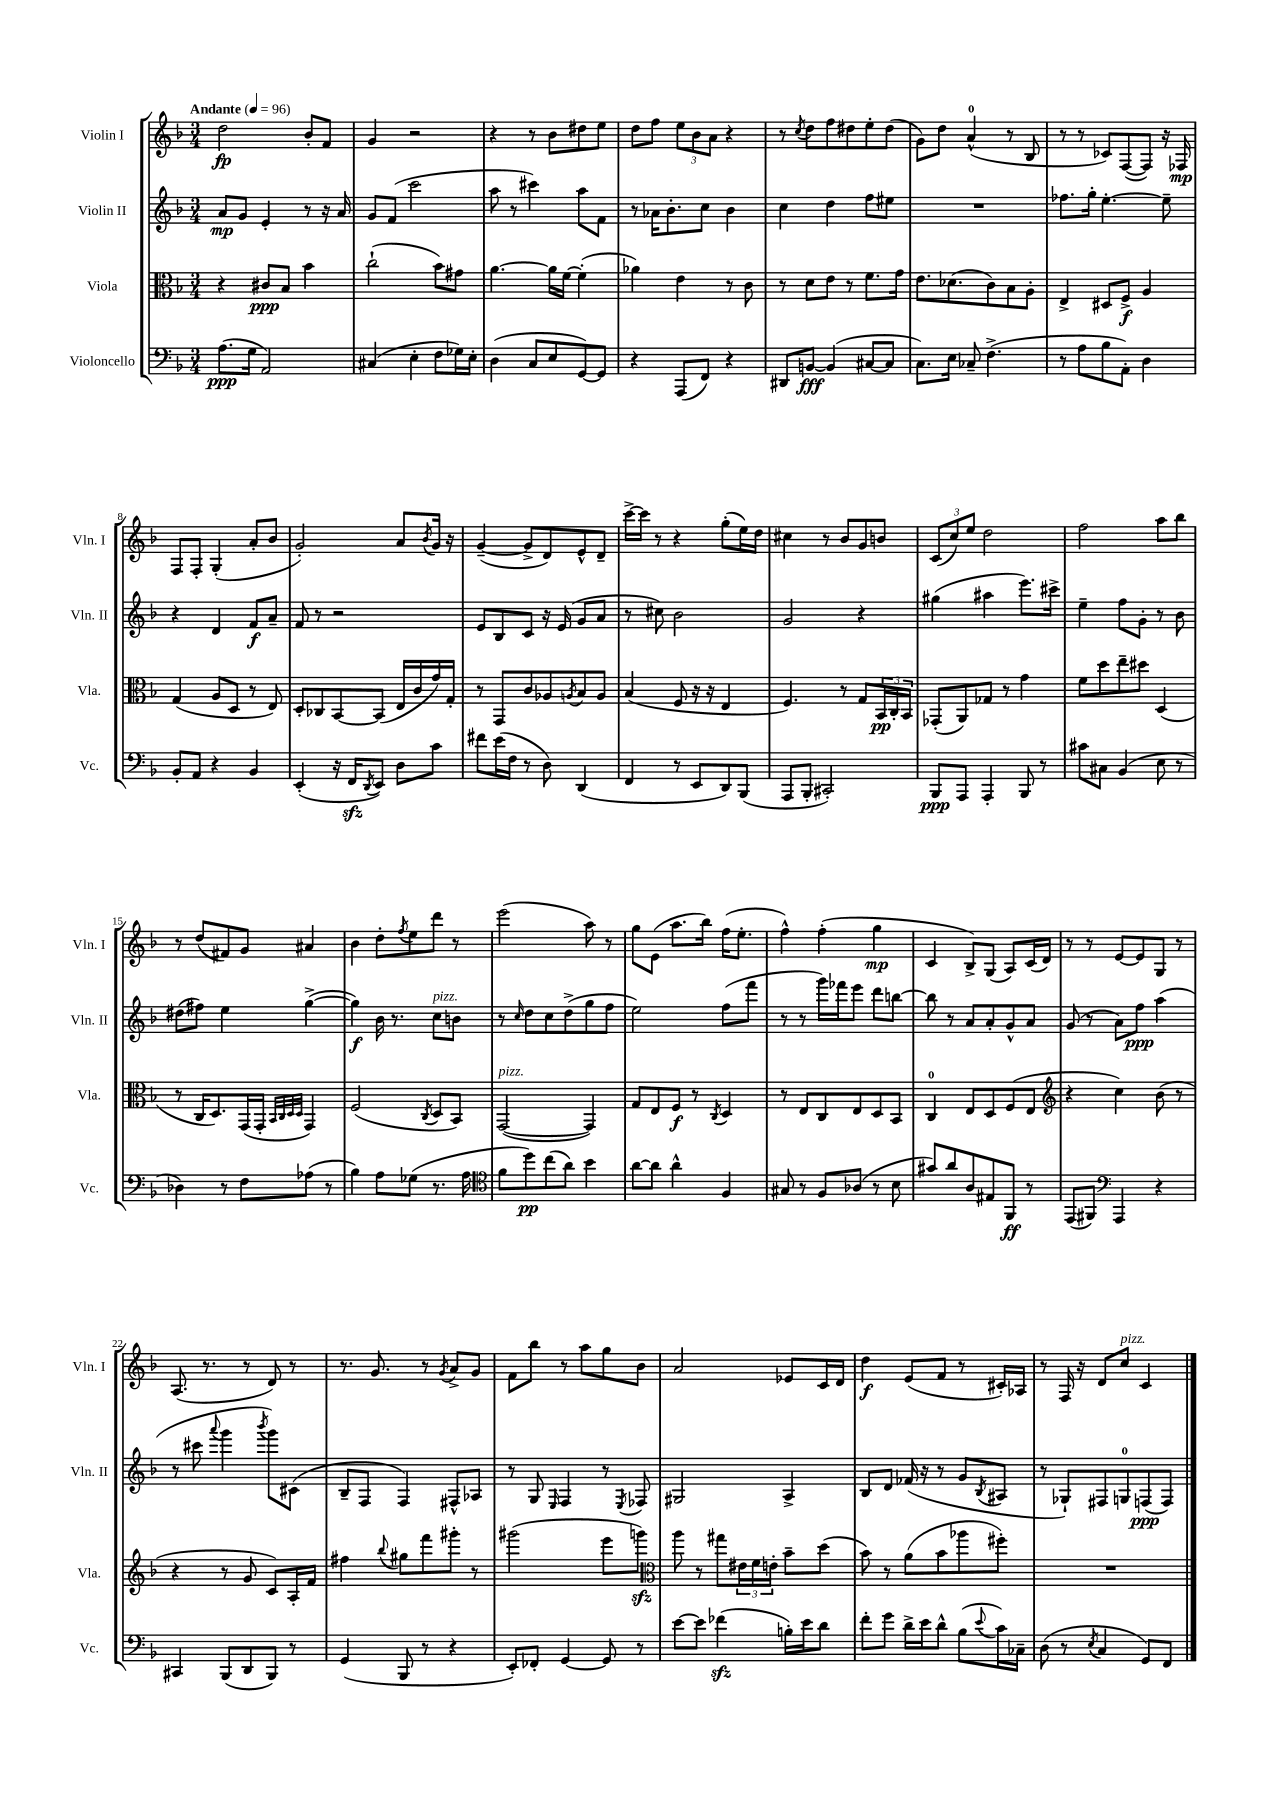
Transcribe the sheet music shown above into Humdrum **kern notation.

**kern	**dynam	**kern	**dynam	**kern	**dynam	**kern	**dynam
*part4	*part4	*part3	*part3	*part2	*part2	*part1	*part1
*staff4	*staff4	*staff3	*staff3	*staff2	*staff2	*staff1	*staff1
*I"Violoncello	*	*I"Viola	*	*I"Violin II	*	*I"Violin I	*
*I'Vc.	*	*I'Vla.	*	*I'Vln. II	*	*I'Vln. I	*
*clefF4	*	*clefC3	*	*clefG2	*	*clefG2	*
*k[b-]	*	*k[b-]	*	*k[b-]	*	*k[b-]	*
*M3/4	*	*M3/4	*	*M3/4	*	*M3/4	*
*MM96	*	*MM96	*	*MM96	*	*MM96	*
=1	=1	=1	=1	=1	=1	=1	=1
!	!	!	!	!	!	!LO:TX:a:B:t=Andante	!
(8.A\L	ppp	4r	.	8a/L	mp	2dd\	fp
.	.	.	.	8g/J	.	.	.
16G\Jk	.	.	.	.	.	.	.
2AA/)	.	8c#X/L	ppp	4e'/	.	.	.
.	.	8B-/J	.	.	.	.	.
.	.	4b-\	.	8r	.	8b-'/L	.
.	.	.	.	16r	.	8f/J	.
.	.	.	.	16a/	.	.	.
=2	=2	=2	=2	=2	=2	=2	=2
(4C#X/	.	(2cc`\	.	8g/L	.	4g/	.
.	.	.	.	(8f/J	.	.	.
4E'\	.	.	.	2ccc\	.	2r	.
8F\L	.	8b-\L)	.	.	.	.	.
16G-X\L)	.	8g#X\J	.	.	.	.	.
16E'\JJ	.	.	.	.	.	.	.
=3	=3	=3	=3	=3	=3	=3	=3
(4D\	.	[4.a\	.	8aa\	.	4r	.
.	.	.	.	8r	.	.	.
8C/L	.	.	.	4ccc#X\)	.	8r	.
8E/	.	16a\LL]	.	.	.	8b-\L	.
.	.	[16f\JJ	.	.	.	.	.
[8GG/)	.	(4f'\]	.	8aa\L	.	8dd#X\	.
8GG/J]	.	.	.	8f\J	.	8ee\J	.
=4	=4	=4	=4	=4	=4	=4	=4
4r	.	4a-X\)	.	8r	.	8dd\L	.
.	.	.	.	16a-X\KL	.	8ff\J	.
.	.	.	.	8.b-'\	.	.	.
(8AAA/L	.	4e\	.	.	.	12ee\L	.
.	.	.	.	.	.	12b-\	.
8FF/J)	.	.	.	8cc\J	.	.	.
.	.	.	.	.	.	12a\J	.
4r	.	8r	.	4b-\	.	4r	.
.	.	8c\	.	.	.	.	.
=5	=5	=5	=5	=5	=5	=5	=5
8DD#X/L	.	8r	.	4cc\	.	8r	.
.	.	.	.	.	.	8qcc/	.
[8BBn/J	fff	8d\L	.	.	.	8dd\L	.
(4BB/]	.	8e\J	.	4dd\	.	8ff\	.
.	.	8r	.	.	.	8dd#X\	.
[8C#X/L	.	8.f\L	.	8ff\L	.	8ee'\	.
8C#/J]	.	.	.	8ee#X\J	.	(8dd#\J	.
.	.	16g\Jk	.	.	.	.	.
=6	=6	=6	=6	=6	=6	=6	=6
8.C\L)	.	8.e\L	.	2.r	.	8g\L)	.
.	.	.	.	.	.	8dd\J	.
16E\Jk	.	(8.d-X\	.	.	.	.	.
8C-X~/	.	.	.	.	.	(4a^^/	.
(4.F^\	.	8c\)	.	.	.	.	.
.	.	8B-\	.	.	.	8r	.
.	.	8A'\J	.	.	.	8B-/	.
=7	=7	=7	=7	=7	=7	=7	=7
8r	.	4E^/	.	8.ff-X\L	.	8r	.
8A\L	.	.	.	.	.	8r	.
.	.	.	.	16gg'\Jk	.	.	.
8B-\	.	8D#X/L	.	[4.ee'\	.	8c-X/L)	.
8AA'\J)	.	8F^/J	f	.	.	([8F/	.
4D\	.	4A/	.	.	.	8F/J])	.
.	.	.	.	8ee~\]	.	16r	.
.	.	.	.	.	.	16F-X/	mp
!!LO:LB:g=z
=8	=8	=8	=8	=8	=8	=8	=8
8BB-'/L	.	(4G/	.	4r	.	8F/L	.
8AA/J	.	.	.	.	.	8F'/J	.
4r	.	8A/L	.	4d/	.	(4G'/	.
.	.	8D/J	.	.	.	.	.
4BB-/	.	8r	.	8f/L	f	8a'/L	.
.	.	8E/)	.	8a~/J	.	8b-/J	.
=9	=9	=9	=9	=9	=9	=9	=9
(4EE'/	.	8D'/L	.	8f/	.	2g'/)	.
.	.	8C-X/	.	8r	.	.	.
16r	.	[8BB-/	.	2r	.	.	.
16FFzz/KL	.	.	.	.	.	.	.
8qDD/	.	.	.	.	.	.	.
8EE/J)	.	(8BB-/J]	.	.	.	.	.
8D\L	.	16E/LL	.	.	.	8a/L	.
.	.	16c/	.	.	.	.	.
.	.	.	.	.	.	8qb-/	.
8c\J	.	16g/)	.	.	.	16g/Jk	.
.	.	16G'/JJ	.	.	.	16r	.
=10	=10	=10	=10	=10	=10	=10	=10
8f#X\L	.	8r	.	8e/L	.	([4g~/	.
(16e\L	.	8GG/L	.	8B-/	.	.	.
16F\JJ	.	.	.	.	.	.	.
8r	.	8c/	.	8c/J	.	8g^/L]	.
8D\)	.	8A-X/	.	16r	.	8d/)	.
.	.	.	.	(16e/	.	.	.
.	.	8qAn/	.	.	.	.	.
(4DD/	.	8B-/	.	8g/L	.	8e^^/	.
.	.	8A/J	.	8a/J	.	8d~/J	.
=11	=11	=11	=11	=11	=11	=11	=11
4FF/	.	(4B-/	.	8r	.	[16ccc^\LL	.
.	.	.	.	.	.	16ccc\JJ]	.
.	.	.	.	8cc#X\)	.	8r	.
8r	.	8F/	.	2b-\	.	4r	.
8EE/L	.	16r	.	.	.	.	.
.	.	16r	.	.	.	.	.
8DD/)	.	4E/	.	.	.	(8gg'\L	.
(8BBB-/J	.	.	.	.	.	16ee\L)	.
.	.	.	.	.	.	16dd\JJ	.
=12	=12	=12	=12	=12	=12	=12	=12
8AAA/L	.	4.F/)	.	2g/	.	4cc#X\	.
8BBB-'/J	.	.	.	.	.	.	.
2CC#X'/)	.	.	.	.	.	8r	.
.	.	8r	.	.	.	8b-/L	.
.	.	8G/L	.	4r	.	8g/	.
.	.	24BB-/L	pp	.	.	8bn/J	.
.	.	24C'/	.	.	.	.	.
.	.	24BB-/JJ	.	.	.	.	.
=13	=13	=13	=13	=13	=13	=13	=13
8BBB-/L	ppp	(8GG-X'/L	.	(4gg#X\	.	(12c/L	.
.	.	.	.	.	.	12cc/)	.
8AAA/J	.	8AA/)	.	.	.	.	.
.	.	.	.	.	.	12ee/J	.
4AAA'/	.	8G-X/J	.	4aa#X\	.	2dd\	.
.	.	8r	.	.	.	.	.
8BBB-/	.	4g\	.	8.eee\L)	.	.	.
8r	.	.	.	.	.	.	.
.	.	.	.	16ccc#X^\Jk	.	.	.
=14	=14	=14	=14	=14	=14	=14	=14
8c#X\L	.	8f\L	.	4ee~\	.	2ff\	.
8C#X\J	.	8dd\	.	.	.	.	.
(4BB-/	.	8ee~\	.	8ff\L	.	.	.
.	.	8dd#X\J	.	8g'\J	.	.	.
8E\	.	(4D/	.	8r	.	8aa\L	.
8r	.	.	.	8b-\	.	8bb-\J	.
!!LO:LB:g=z
=15	=15	=15	=15	=15	=15	=15	=15
4D-X\)	.	8r	.	(8dd#X\L	.	8r	.
.	.	16C/KL	.	8ff#X\J)	.	(8dd/L	.
.	.	8.D/)	.	.	.	.	.
8r	.	.	.	4ee\	.	8f#X/)	.
8F\L	.	(16GG/L	.	.	.	8g/J	.
.	.	16GG'/JJ	.	.	.	.	.
.	.	32qqBB-/LLL	.	.	.	.	.
.	.	32qqC/	.	.	.	.	.
.	.	32qqD/	.	.	.	.	.
.	.	32qqD/JJJ	.	.	.	.	.
(8A-X\J	.	4GG/)	.	([4gg^\	.	4a#X/	.
8r	.	.	.	.	.	.	.
=16	=16	=16	=16	=16	=16	=16	=16
4B-\)	.	(2F/	.	4gg\])	f	4b-\	.
8A\L	.	.	.	16b-\	.	8dd'\L	.
.	.	.	.	8.r	.	.	.
.	.	.	.	.	.	8qff/	.
(8G-X\J	.	.	.	.	.	8ee\	.
.	.	8qC/	.	.	.	.	.
!	!	!	!	!LO:TX:a:i:t=pizz.	!	!	!
8.r	.	8D/L	.	8cc\L	.	8ddd\J	.
.	.	8BB-/J)	.	8bn\J	.	8r	.
16A\	.	.	.	.	.	.	.
=17	=17	=17	=17	=17	=17	=17	=17
*clefC4	*	*	*	*	*	*	*
!	!	!LO:TX:a:i:t=pizz.	!	!	!	!	!
8f\L	.	([2GG/	.	8r	.	(2eee\	.
.	.	.	.	16qqcc/	.	.	.
8dd\)	pp	.	.	8dd\L	.	.	.
(8cc\	.	.	.	8cc\	.	.	.
8a\J)	.	.	.	(8dd^\	.	.	.
4b-\	.	4GG/])	.	8gg\	.	8aa\)	.
.	.	.	.	8ff\J	.	8r	.
=18	=18	=18	=18	=18	=18	=18	=18
[8a\L	.	8G/L	.	2ee\)	.	8gg\L	.
8a\J]	.	8E/	.	.	.	(8e\J	.
4a^^\	.	8F/J	f	.	.	8.aa\L	.
.	.	8r	.	.	.	.	.
.	.	.	.	.	.	16bb-\Jk)	.
.	.	8qC/	.	.	.	.	.
4F/	.	4D/	.	(8ff\L	.	(16ff\KL	.
.	.	.	.	.	.	8.ee'\J	.
.	.	.	.	8fff\J	.	.	.
=19	=19	=19	=19	=19	=19	=19	=19
8G#X/	.	8r	.	8r	.	4ff^^\)	.
8r	.	8E/L	.	8r	.	.	.
8F/L	.	8C/	.	16ggg\LL)	.	(4ff'\	.
.	.	.	.	16fff-X\J	.	.	.
(8A-X/J	.	8E/	.	8eee\J	.	.	.
8r	.	8D/	.	8ddd\L	.	4gg\	mp
8B-\	.	8BB-/J	.	[8bbn\J	.	.	.
=20	=20	=20	=20	=20	=20	=20	=20
8g#X/L)	.	4C/	.	8bb\]	.	4c/	.
8a/	.	.	.	8r	.	.	.
8A/	.	8E/L	.	8a/L	.	8B-^/L)	.
8E#X/	.	8D/	.	8a'/	.	(8G/J	.
8FF/J	ff	(8F/	.	8g^^/	.	8A/L)	.
8r	.	8E/J	.	8a/J	.	(16c/L	.
.	.	.	.	.	.	16d/JJ)	.
=21	=21	=21	=21	=21	=21	=21	=21
*	*	*clefG2	*	*	*	*	*
(8EE/L	.	4r	.	(8g/	.	8r	.
8FF#X/J)	.	.	.	8r	.	8r	.
*clefF4	*	*	*	*	*	*	*
4AAA/	.	4cc\)	.	8a\L)	.	[8e/L	.
.	.	.	.	8ff\J	ppp	8e/]	.
4r	.	(8b-\	.	(4aa\	.	8G/J	.
.	.	8r	.	.	.	8r	.
!!LO:LB:g=z
=22	=22	=22	=22	=22	=22	=22	=22
4CC#X/	.	4r	.	8r	.	(8.A/	.
.	.	.	.	8ccc#X\	.	.	.
.	.	.	.	.	.	8.r	.
.	.	.	.	8qqaaa/	.	.	.
(8BBB-/L	.	8r	.	4ggg\	.	.	.
8DD/	.	8g/	.	.	.	8r	.
.	.	.	.	8qbbb-/	.	.	.
8BBB-/J)	.	8c/L)	.	8ggg\L)	.	8d/)	.
8r	.	16A'/L	.	(8c#X\J	.	8r	.
.	.	16f/JJ	.	.	.	.	.
=23	=23	=23	=23	=23	=23	=23	=23
(4GG/	.	4ff#X\	.	8B-~/L	.	8.r	.
.	.	.	.	8F/J	.	.	.
.	.	.	.	.	.	8.g/	.
.	.	8qqbb-/	.	.	.	.	.
8BBB-/	.	8gg#X\L	.	4F/)	.	.	.
8r	.	8fff\	.	.	.	8r	.
.	.	.	.	.	.	8qg/	.
4r	.	8ggg#X'\J	.	8F#X^^/L	.	8a^/L	.
.	.	8r	.	8A-X/J	.	8g/J	.
=24	=24	=24	=24	=24	=24	=24	=24
8EE'/L)	.	(2ggg#X\	.	8r	.	8f\L	.
8FF-X'/J	.	.	.	8G/	.	8bb-\J	.
.	.	.	.	16qqE/	.	.	.
[4GG/	.	.	.	4F/	.	8r	.
.	.	.	.	.	.	8aa\L	.
8GG/]	.	8eee\L	.	8r	.	8gg\	.
.	.	.	.	8qE/	.	.	.
8r	.	8gggnzz\J)	.	8F-X/	.	8b-\J	.
=25	=25	=25	=25	=25	=25	=25	=25
*	*	*clefC3	*	*	*	*	*
[8e\L	.	8aa\	.	2G#X/	.	2a/	.
8e\J]	.	8r	.	.	.	.	.
(4f-Xzz\	.	8gg#X\L	.	.	.	.	.
.	.	24e#X\L	.	.	.	.	.
.	.	24f\	.	.	.	.	.
.	.	24en'\JJ	.	.	.	.	.
16Bn'\LL)	.	8b-~\L	.	4A^/	.	8e-X/L	.
16e\J	.	.	.	.	.	.	.
8d\J	.	(8dd\J	.	.	.	16c/L	.
.	.	.	.	.	.	16d/JJ	.
=26	=26	=26	=26	=26	=26	=26	=26
8f'\L	.	8b-\)	.	8B-/L	.	4dd\	f
8g\J	.	8r	.	8d/J	.	.	.
16d^\LL	.	(8a\L	.	(16f-X/	.	(8e/L	.
16e\J	.	.	.	16r	.	.	.
8d^^\J	.	8b-\	.	8r	.	8f/J	.
(8B-\L	.	8aa-X\	.	8g/L	.	8r	.
8qqe/	.	.	.	8qB-/	.	.	.
16c\L)	.	8ff#X'\J)	.	8A#X/J	.	16c#X'/LL)	.
16C-X~\JJ	.	.	.	.	.	16A-X/JJ	.
=27	=27	=27	=27	=27	=27	=27	=27
(8D\	.	2.r	.	8r	.	8r	.
8r	.	.	.	8G-X`/L)	.	16F/	.
.	.	.	.	.	.	16r	.
8qE/	.	.	.	.	.	.	.
4C/	.	.	.	8F#X/	.	8d/L	.
!	!	!	!	!	!	!LO:TX:a:i:t=pizz.	!
.	.	.	.	8Gn/	.	8cc/J	.
8GG/L)	.	.	.	(8Fn/	ppp	4c/	.
8FF/J	.	.	.	8F/J)	.	.	.
==	==	==	==	==	==	==	==
*-	*-	*-	*-	*-	*-	*-	*-
